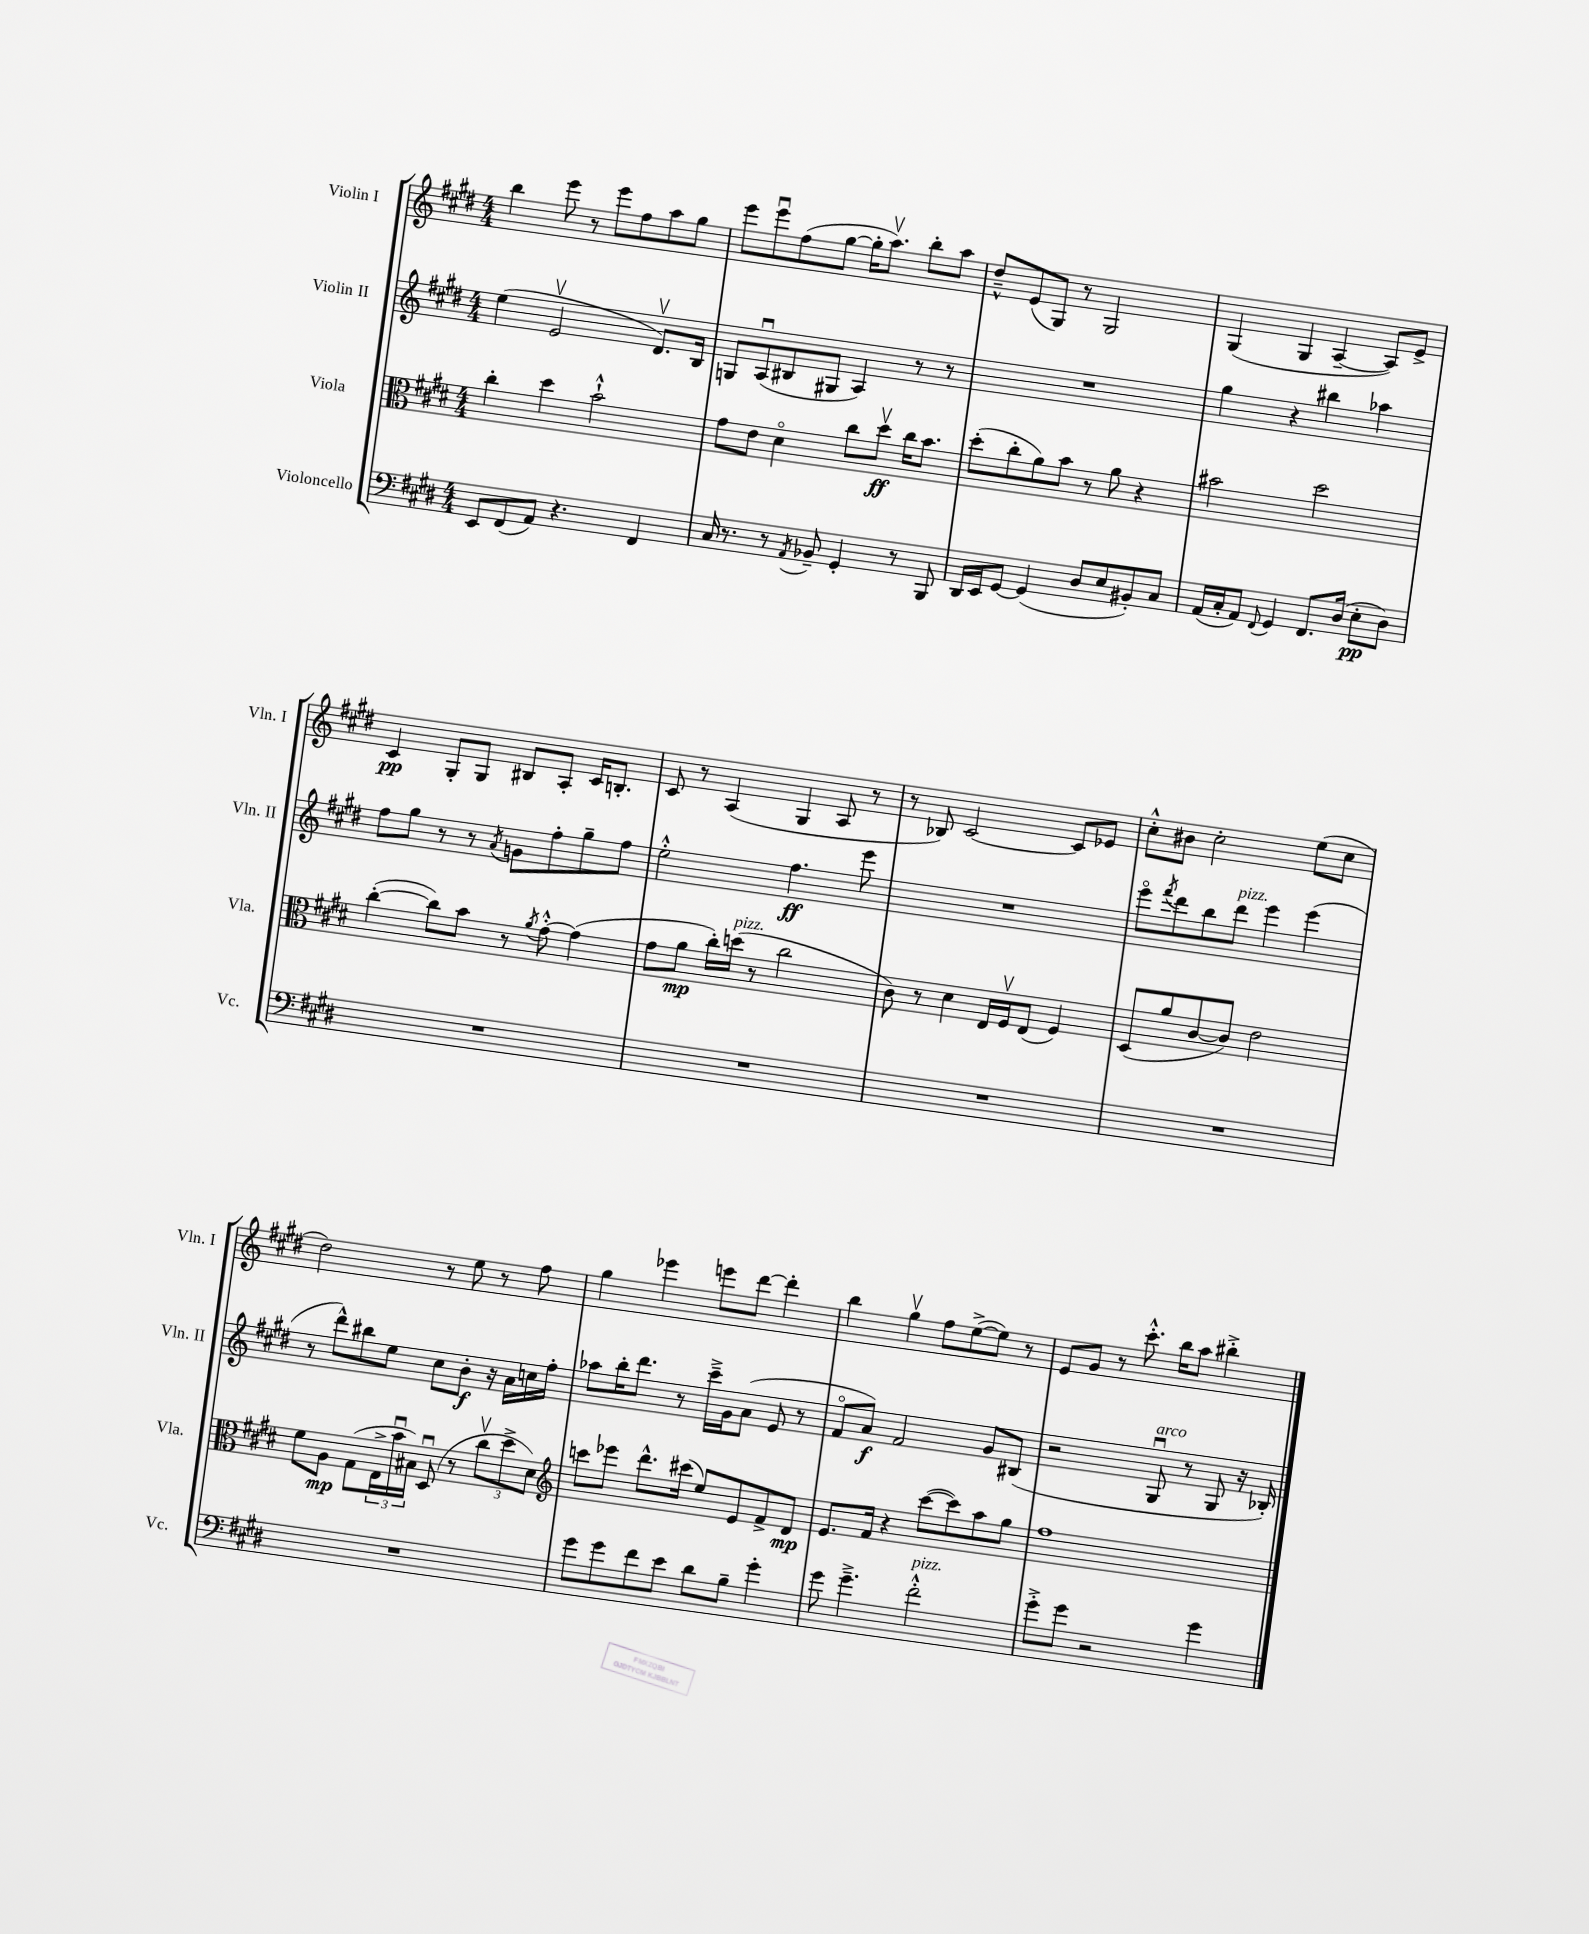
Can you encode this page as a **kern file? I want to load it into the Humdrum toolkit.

**kern	**dynam	**kern	**dynam	**kern	**dynam	**kern	**dynam
*part4	*part4	*part3	*part3	*part2	*part2	*part1	*part1
*staff4	*staff4	*staff3	*staff3	*staff2	*staff2	*staff1	*staff1
*I"Violoncello	*	*I"Viola	*	*I"Violin II	*	*I"Violin I	*
*I'Vc.	*	*I'Vla.	*	*I'Vln. II	*	*I'Vln. I	*
*clefF4	*	*clefC3	*	*clefG2	*	*clefG2	*
*k[f#c#g#d#]	*	*k[f#c#g#d#]	*	*k[f#c#g#d#]	*	*k[f#c#g#d#]	*
*M4/4	*	*M4/4	*	*M4/4	*	*M4/4	*
=100	=100	=100	=100	=100	=100	=100	=100
8EE/L	.	4cc#'\	.	(4ee\	.	4bb\	.
(8FF#/	.	.	.	.	.	.	.
8AA/J)	.	4dd#\	.	2ev/	.	8eee\	.
4.r	.	.	.	.	.	8r	.
.	.	2b`^^\	.	.	.	8eee\L	.
.	.	.	.	.	.	8ff#\	.
4FF#/	.	.	.	8.d#v/L)	.	8aa\	.
.	.	.	.	.	.	8gg#\J	.
.	.	.	.	16B/Jk	.	.	.
=101	=101	=101	=101	=101	=101	=101	=101
16C#/	.	8g#\L	.	8Gn/L	.	8eee\L	.
8.r	.	.	.	.	.	.	.
.	.	8e\J	.	(8Au/	.	8eeeu\	.
8r	.	4d#\	.	8B#X/	.	(8ff#\	.
8qAA/	.	.	.	.	.	.	.
8BB-X~/	.	.	.	8G#X/J	.	[8gg#\J	.
4GG#'/	.	8cc#\L	.	4A/)	.	16gg#'\KL]	.
.	.	.	.	.	.	8.aav\J)	.
.	.	8dd#v\J	ff	.	.	.	.
8r	.	16cc#\KL	.	8r	.	8bb'\L	.
.	.	8.b\J	.	.	.	.	.
8BBB/	.	.	.	8r	.	8aa\J	.
=102	=102	=102	=102	=102	=102	=102	=102
16DD#/LL	.	(8dd#'\L	.	1r	.	8dd#~^^/L	.
16EE/J	.	.	.	.	.	.	.
[8GG#/J	.	8cc#'\	.	.	.	(8e/	.
(4GG#/]	.	8a\)	.	.	.	8G#/J)	.
.	.	8b\J	.	.	.	8r	.
8D#/L	.	8r	.	.	.	2G#/	.
8E/	.	8a\	.	.	.	.	.
8BB#X'/)	.	4r	.	.	.	.	.
8C#/J	.	.	.	.	.	.	.
=103	=103	=103	=103	=103	=103	=103	=103
(16AA/LL	.	2b#X\	.	4gg#\	.	(4G#/	.
16C#'/J	.	.	.	.	.	.	.
8AA/J)	.	.	.	.	.	.	.
8qqFF#/	.	.	.	.	.	.	.
4GG#/	.	.	.	4r	.	4G#/	.
8.FF#/L	.	2dd#\	.	4bb#X\	.	[4A~/	.
(16D#/Jk	.	.	.	.	.	.	.
8E'\L	pp	.	.	4aa-X\	.	8A/L])	.
8D#\J)	.	.	.	.	.	8e^/J	.
!!LO:LB:g=z
=104	=104	=104	=104	=104	=104	=104	=104
1r	.	([4cc#'\	.	8ff#\L	.	4c#/	pp
.	.	.	.	8gg#\J	.	.	.
.	.	8cc#\L])	.	8r	.	8G#'/L	.
.	.	8b\J	.	8r	.	8G#/J	.
.	.	.	.	8qa/	.	.	.
.	.	8r	.	8gn\L	.	8B#X/L	.
.	.	8qa/	.	.	.	.	.
.	.	[8g#'^^\	.	8ff#'\	.	8A'/J	.
.	.	(4g#\]	.	8gg#~\	.	16c#/KL	.
.	.	.	.	.	.	8.Bn'/J	.
.	.	.	.	8ff#\J	.	.	.
=105	=105	=105	=105	=105	=105	=105	=105
1r	.	8g#\L	.	2ee'^^\	.	8c#/	.
.	.	8a\J	mp	.	.	8r	.
.	.	16cc#'\LL)	.	.	.	(4A/	.
!	!	!LO:TX:a:i:t=pizz.	!	!	!	!	!
.	.	(16ddn\JJ	.	.	.	.	.
.	.	8r	.	.	.	.	.
.	.	2cc#\	.	4.ff#\	ff	4G#/	.
.	.	.	.	.	.	8A/	.
.	.	.	.	8eee\	.	8r	.
=106	=106	=106	=106	=106	=106	=106	=106
1r	.	8c#\)	.	1r	.	8r	.
.	.	8r	.	.	.	8B-X/)	.
.	.	4d#\	.	.	.	[2c#/	.
.	.	16E/LL	.	.	.	.	.
.	.	16F#v/J	.	.	.	.	.
.	.	(8E/J	.	.	.	.	.
.	.	4F#/)	.	.	.	8c#/L]	.
.	.	.	.	.	.	8e-X/J	.
=107	=107	=107	=107	=107	=107	=107	=107
1r	.	(8D#/L	.	8eee\L	.	8cc#'^^\L	.
.	.	.	.	8qfff#/	.	.	.
.	.	8a/	.	8ddd#\	.	8b#X\J	.
.	.	[8c#/	.	8bb\	.	2cc#'\	.
!	!	!	!	!LO:TX:a:i:t=pizz.	!	!	!
.	.	8c#/J])	.	8ddd#\J	.	.	.
.	.	2e\	.	4eee\	.	.	.
.	.	.	.	(4eee\	.	(8ee\L	.
.	.	.	.	.	.	8cc#\J	.
!!LO:LB:g=z
=108	=108	=108	=108	=108	=108	=108	=108
1r	.	8f#\L	.	8r	.	2dd#\)	.
.	.	8A\J	mp	8ddd#^^\L)	.	.	.
.	.	(8G#\L	.	8bb#X\	.	.	.
.	.	24E^\L	.	8ee\J	.	.	.
.	.	24bu\	.	.	.	.	.
.	.	24B#X\JJ)	.	.	.	.	.
.	.	(8D#u/	.	8cc#\L	.	8r	.
.	.	8r	.	8b'\J	f	8ee\	.
.	.	12cc#v\L	.	16r	.	8r	.
.	.	.	.	16a\LL	.	.	.
.	.	12dd#^\	.	.	.	.	.
.	.	.	.	16ccn\	.	8ff#\	.
.	.	12d#\J)	.	.	.	.	.
.	.	.	.	16ff#'\JJ	.	.	.
=109	=109	=109	=109	=109	=109	=109	=109
*	*	*clefG2	*	*	*	*	*
8g#\L	.	8cccn\L	.	8aa-X\L	.	4gg#\	.
8g#\	.	8eee-X\J	.	16bb'\K	.	.	.
.	.	.	.	8.ddd#\J	.	.	.
8f#\	.	8.ddd#^^\L	.	.	.	4eee-X\	.
8e\J	.	.	.	8r	.	.	.
.	.	(16ccc#X\Jk	.	.	.	.	.
8d#\L	.	8ee/L)	.	16ccc#~^\LL	.	8eeen\L	.
.	.	.	.	16g#\J	.	.	.
8B~\J	.	8e/	.	(8a\J	.	[8ddd#\J	.
4g#'\	.	8f#^/	.	8e/	.	4ddd#'\]	.
.	.	8d#/J	mp	8r	.	.	.
=110	=110	=110	=110	=110	=110	=110	=110
8g#\	.	8.e/L	.	8f#/L	.	4bb\	.
4.g#~^\	.	.	.	8a/J)	f	.	.
.	.	16f#/Jk	.	.	.	.	.
.	.	4r	.	2f#/	.	4gg#v\	.
!LO:TX:a:i:t=pizz.	!	!	!	!	!	!	!
2f#'^^\	.	([8ccc#\L	.	.	.	8ff#\L	.
.	.	8ccc#\])	.	.	.	([8ee^\	.
.	.	8aa\	.	8g#/L	.	8ee\J])	.
.	.	8gg#\J	.	(8B#X/J	.	8r	.
=111	=111	=111	=111	=111	=111	=111	=111
8g#'^\L	.	1ff#	.	2r	.	8e/L	.
8g#\J	.	.	.	.	.	8g#/J	.
2r	.	.	.	.	.	8r	.
.	.	.	.	.	.	8.ccc#'^^\	.
!	!	!	!	!LO:TX:a:i:t=arco	!	!	!
.	.	.	.	8G#u/	.	.	.
.	.	.	.	.	.	16bb\KL	.
.	.	.	.	8r	.	8aa\J	.
4g#\	.	.	.	8G#/	.	4bb#X'^\	.
.	.	.	.	16r	.	.	.
.	.	.	.	16B-X'/)	.	.	.
==	==	==	==	==	==	==	==
*-	*-	*-	*-	*-	*-	*-	*-
